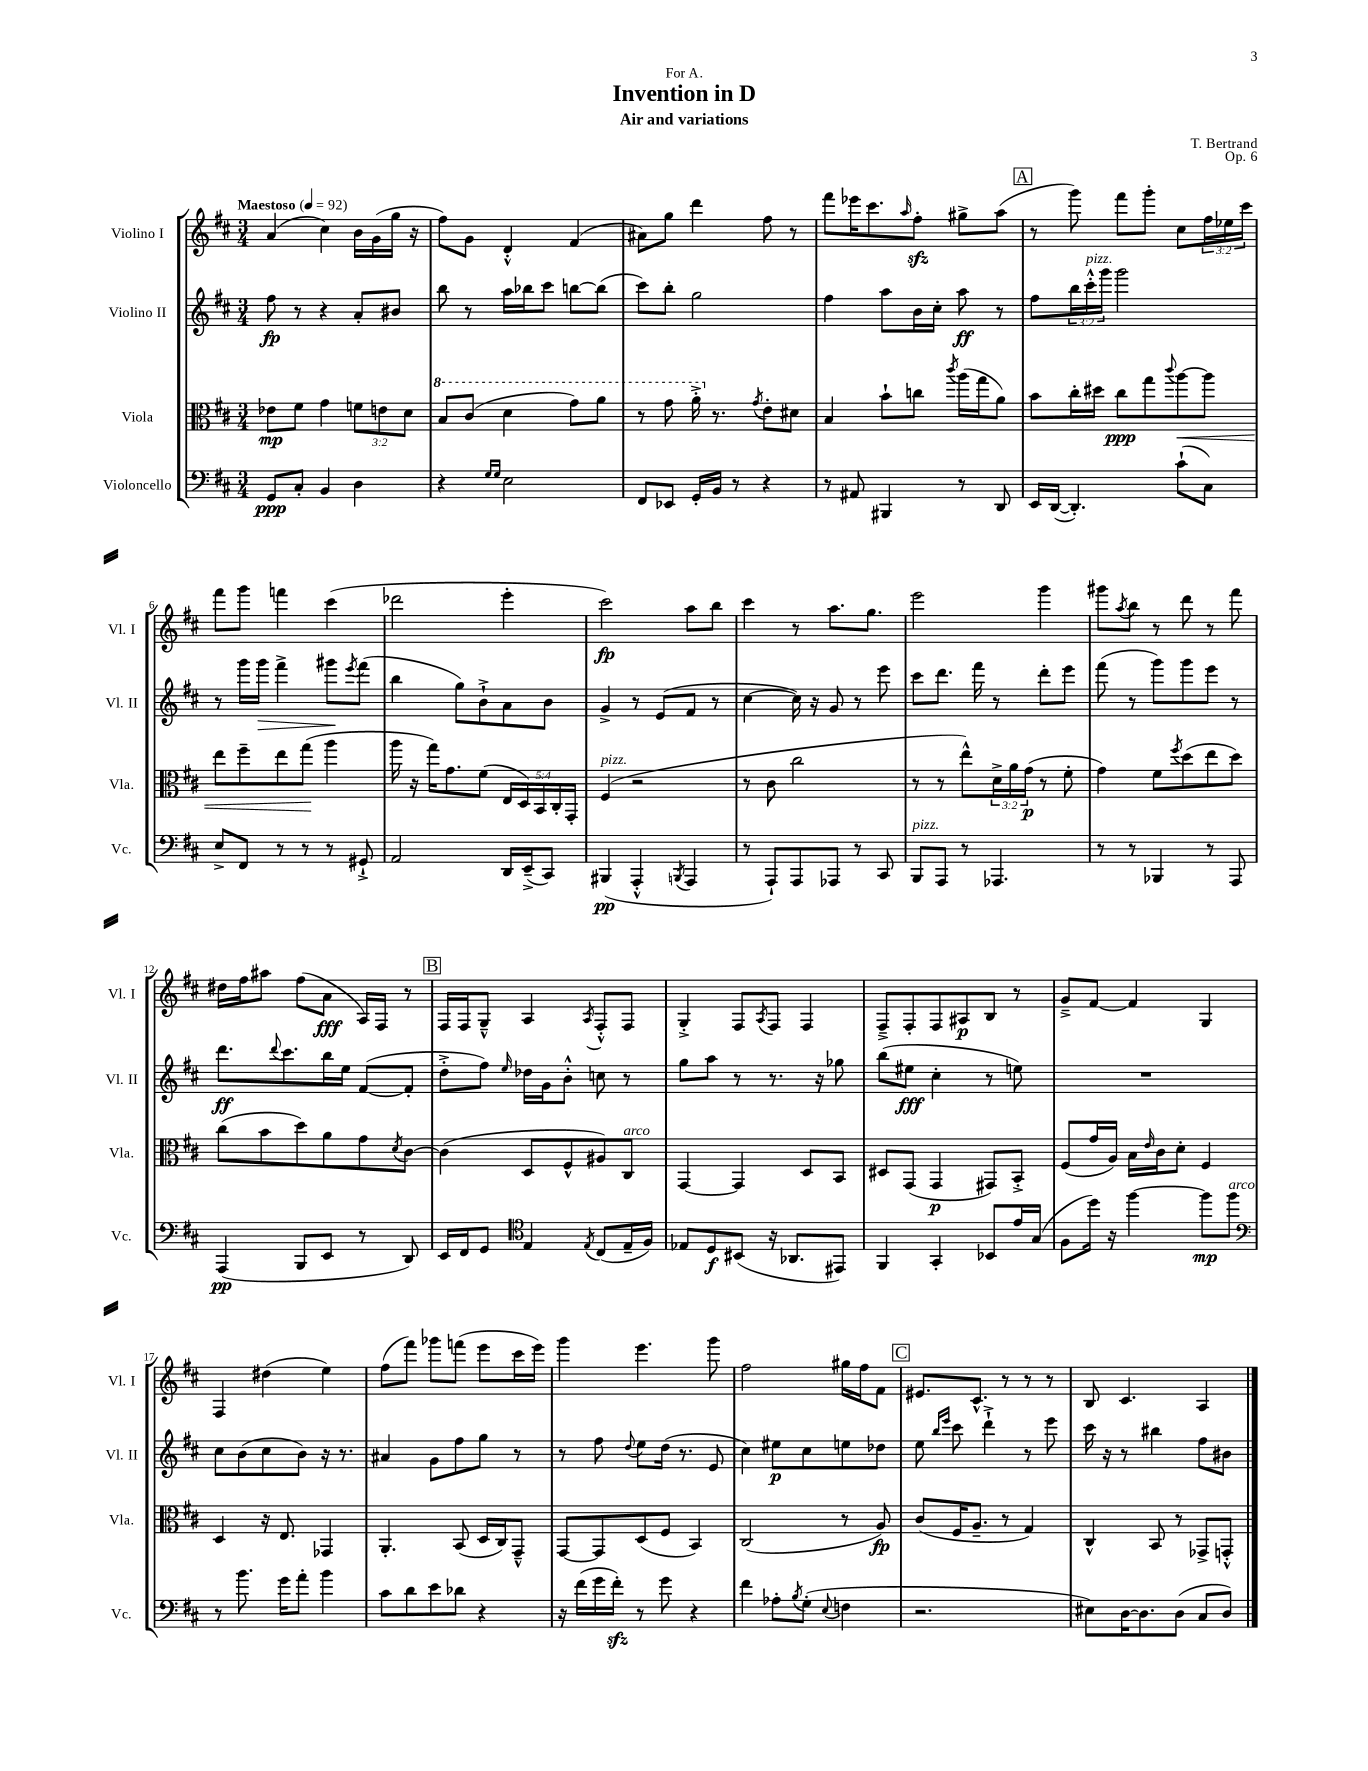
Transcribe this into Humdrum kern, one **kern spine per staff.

**kern	**kern	**kern	**kern
*staff4	*staff3	*staff2	*staff1
*clefF4	*clefC3	*clefG2	*clefG2
*k[f#c#]	*k[f#c#]	*k[f#c#]	*k[f#c#]
*M3/4	*M3/4	*M3/4	*M3/4
*MM92	*MM92	*MM92	*MM92
8GG	8e-	8ff#	(4a
8C#'	8f#	8r	.
4BB	4g	4r	4cc#)
4D	12f	8a'	16b
.	.	.	(16g
.	12e	.	.
.	.	8b#	16gg
.	12d	.	.
.	.	.	16r
=	=	=	=
4r	8b	8bb	8ff#)
.	(8cc#	8r	8g
16qqG	.	.	.
16qqG	.	.	.
2E	4dd	16aa	4d'^^
.	.	16bb-	.
.	.	8ccc#	.
.	8gg)	[8bb	(4f#
.	8aa	(8bb]	.
=	=	=	=
8FF#	8r	8ccc#)	8a#)
8EE-	8gg	8bb'	8gg
16GG'	16aa'^	2gg	4ddd
16BB	8.r	.	.
8r	.	.	.
.	8qg	.	.
4r	8e'	.	8ff#
.	8d#	.	8r
=	=	=	=
8r	4B	4ff#	8fff#
8AA#	.	.	16eee-
.	.	.	8.ccc#
4BBB#	8b`	8aa	.
.	.	.	16qqaa
.	8cc	16b	8ff#'
.	.	16cc#'	.
.	8qccc#	.	.
8r	(16aa	8aa	8gg#^
.	16gg	.	.
8DD	8a)	8r	(8aa
=	=	=	=
16EE	8b	8ff#	8r
([16DD	.	.	.
4.DD'])	16cc#'	24bb	8ggg)
.	.	24ccc#'^^	.
.	16dd#	.	.
.	.	24ggg	.
.	8cc#	2ggg	8fff#
.	8gg	.	8ggg'
.	8qqccc#	.	.
(8c#`	[8aa	.	8cc#
8C#)	8aa]	.	24ff#
.	.	.	24ee-
.	.	.	24ccc#
=	=	=	=
8E^	8ee	8r	8fff#
8FF#	8ff#~	16ggg	8ggg
.	.	16ggg	.
8r	8ee	4fff#^	4fff
8r	(8gg	.	.
8r	4aa	8ggg#	(4ccc#
.	.	8qeee	.
8GG#`^	.	(8fff#	.
=	=	=	=
2AA	16aa	4bb	2ddd-
.	16r	.	.
.	16gg)	.	.
.	8.g	.	.
.	.	8gg)	.
.	(8f#	8b`^	.
16DD	20E	8a	4eee'
.	20D)	.	.
(16EE~^	.	.	.
.	20BB	.	.
8CC#)	.	8b	.
.	20C#'	.	.
.	20GG'	.	.
=	=	=	=
(4BBB#	(4F#	4g^	2ccc#)
4AAA'^^	2r	8r	.
.	.	(8e	.
8qBBB	.	.	.
4AAA	.	8f#	8aa
.	.	8r	8bb
=	=	=	=
8r	8r	[4cc#	4ccc#
8AAA`)	8c#	.	.
8AAA	2cc#	16cc#])	8r
.	.	16r	.
8AAA-	.	8g	8.aa
8r	.	8r	.
.	.	.	8.gg
8CC#	.	8eee	.
=	=	=	=
8BBB	8r	8ccc#	2eee
8AAA	8r	8.ddd	.
8r	8ee^^)	.	.
.	.	16fff#	.
4.AAA-	24d^	8r	.
.	24a	.	.
.	(24g	.	.
.	8r	8ddd'	4ggg
.	8f#'	8eee	.
=	=	=	=
8r	4g)	(8fff#	8ggg#
.	.	.	8qaa
8r	.	8r	8bb
4BBB-	8f#	8ggg)	8r
.	8qff#	.	.
.	(8dd	8ggg	8ddd
8r	8ee	8eee	8r
8AAA	8dd)	8r	8fff#
=	=	=	=
(4AAA	(8cc#	8.ddd	16dd#
.	.	.	16ff#
.	8b	.	8aa#
.	.	8qqddd	.
.	.	8.ccc#	.
8BBB	8dd)	.	(8ff#
8EE	8a	16bb	8a
.	.	16ee	.
8r	8g	([8f#	16A)
.	.	.	16F#
.	8qd	.	.
8DD)	[8c#	8f#']	8r
=	=	=	=
16EE	(4c#]	8dd'^	16F#
16FF#	.	.	16F#
8GG	.	8ff#)	8G~^^
*clefC4	*	*	*
.	.	16qqee	.
4E	8D	16dd-	4A
.	.	16g	.
.	8F#^^	8b'^^	.
8qE	.	.	8qA
(8C#	8A#)	8cc	8F#'^^
16E~	8C#	8r	8F#
16F#)	.	.	.
=	=	=	=
8E-	[4GG	8gg	4G'^
8D	.	8aa	.
(8BB#	4GG]	8r	8F#
.	.	.	8qA
16r	.	8.r	8F#
8.AA-	.	.	.
.	8D	.	4F#
.	.	16r	.
8EE#)	8BB	8gg-	.
=	=	=	=
4FF#	8D#	(8bb	8F#~^
.	(8GG	8ee#	8F#'
4GG'	4GG	4cc#'	8F#
.	.	.	8A#
8BB-	8GG#)	8r	8B
16e	8BB'^	8ee)	8r
(16G	.	.	.
=	=	=	=
8F#	(8F#	2.r	8g~^
16dd)	16g	.	[8f#
16r	16A)	.	.
[4ff#	16B	.	4f#]
.	16qqe	.	.
.	16c#	.	.
.	8d'	.	.
8ff#]	4F#	.	4G
8ff#	.	.	.
=	=	=	=
*clefF4	*	*	*
8r	4D	8cc#	4F#
8.b	.	(8b	.
.	16r	8cc#	(4dd#
16g	8.E	.	.
8a'	.	8b)	.
4b	4GG-	16r	4ee)
.	.	8.r	.
=	=	=	=
8c#	4.AA'	4a#	(8ff#
8d	.	.	8fff#)
8e	.	8g	8ggg-
8d-	(8BB	8ff#	(8fff
4r	16D	8gg	8eee
.	16C#)	.	.
.	8GG~^^	8r	16ccc#
.	.	.	16eee)
=	=	=	=
16r	[8GG	8r	4ggg
(16f#	.	.	.
16g	8GG]	8ff#	.
16f#')	.	.	.
.	.	8qqdd	.
8r	(8D	8ee	4.eee
8g	8F#	(16dd	.
.	.	8.r	.
4r	4BB)	.	.
.	.	8e	8ggg
=	=	=	=
4f#	(2C#	4cc#)	2ff#
8A-'	.	8ee#	.
8qB	.	.	.
(8G'	.	8cc#	.
8qqE	.	.	.
4F	8r	8ee	16gg#
.	.	.	16ff#
.	8A)	8dd-	8f#
=	=	=	=
2.r	(8c#	8ee	8.e#
.	.	16qqbb	.
.	.	16qqeee	.
.	16F#	8ccc#	.
.	8.A~	.	8.c#^^
.	.	4ddd`^	.
.	8r	.	8r
.	4G)	8r	8r
.	.	8eee	8r
=	=	=	=
8E#)	4C#^^	16ccc#	8B
.	.	16r	.
[16D	.	8r	4.c#
8.D]	.	.	.
.	8BB	4bb#	.
(8D	8r	.	.
8C#	8GG-^	8ff#	4A
8D)	8GG'^^	8b#	.
==	==	==	==
*-	*-	*-	*-
